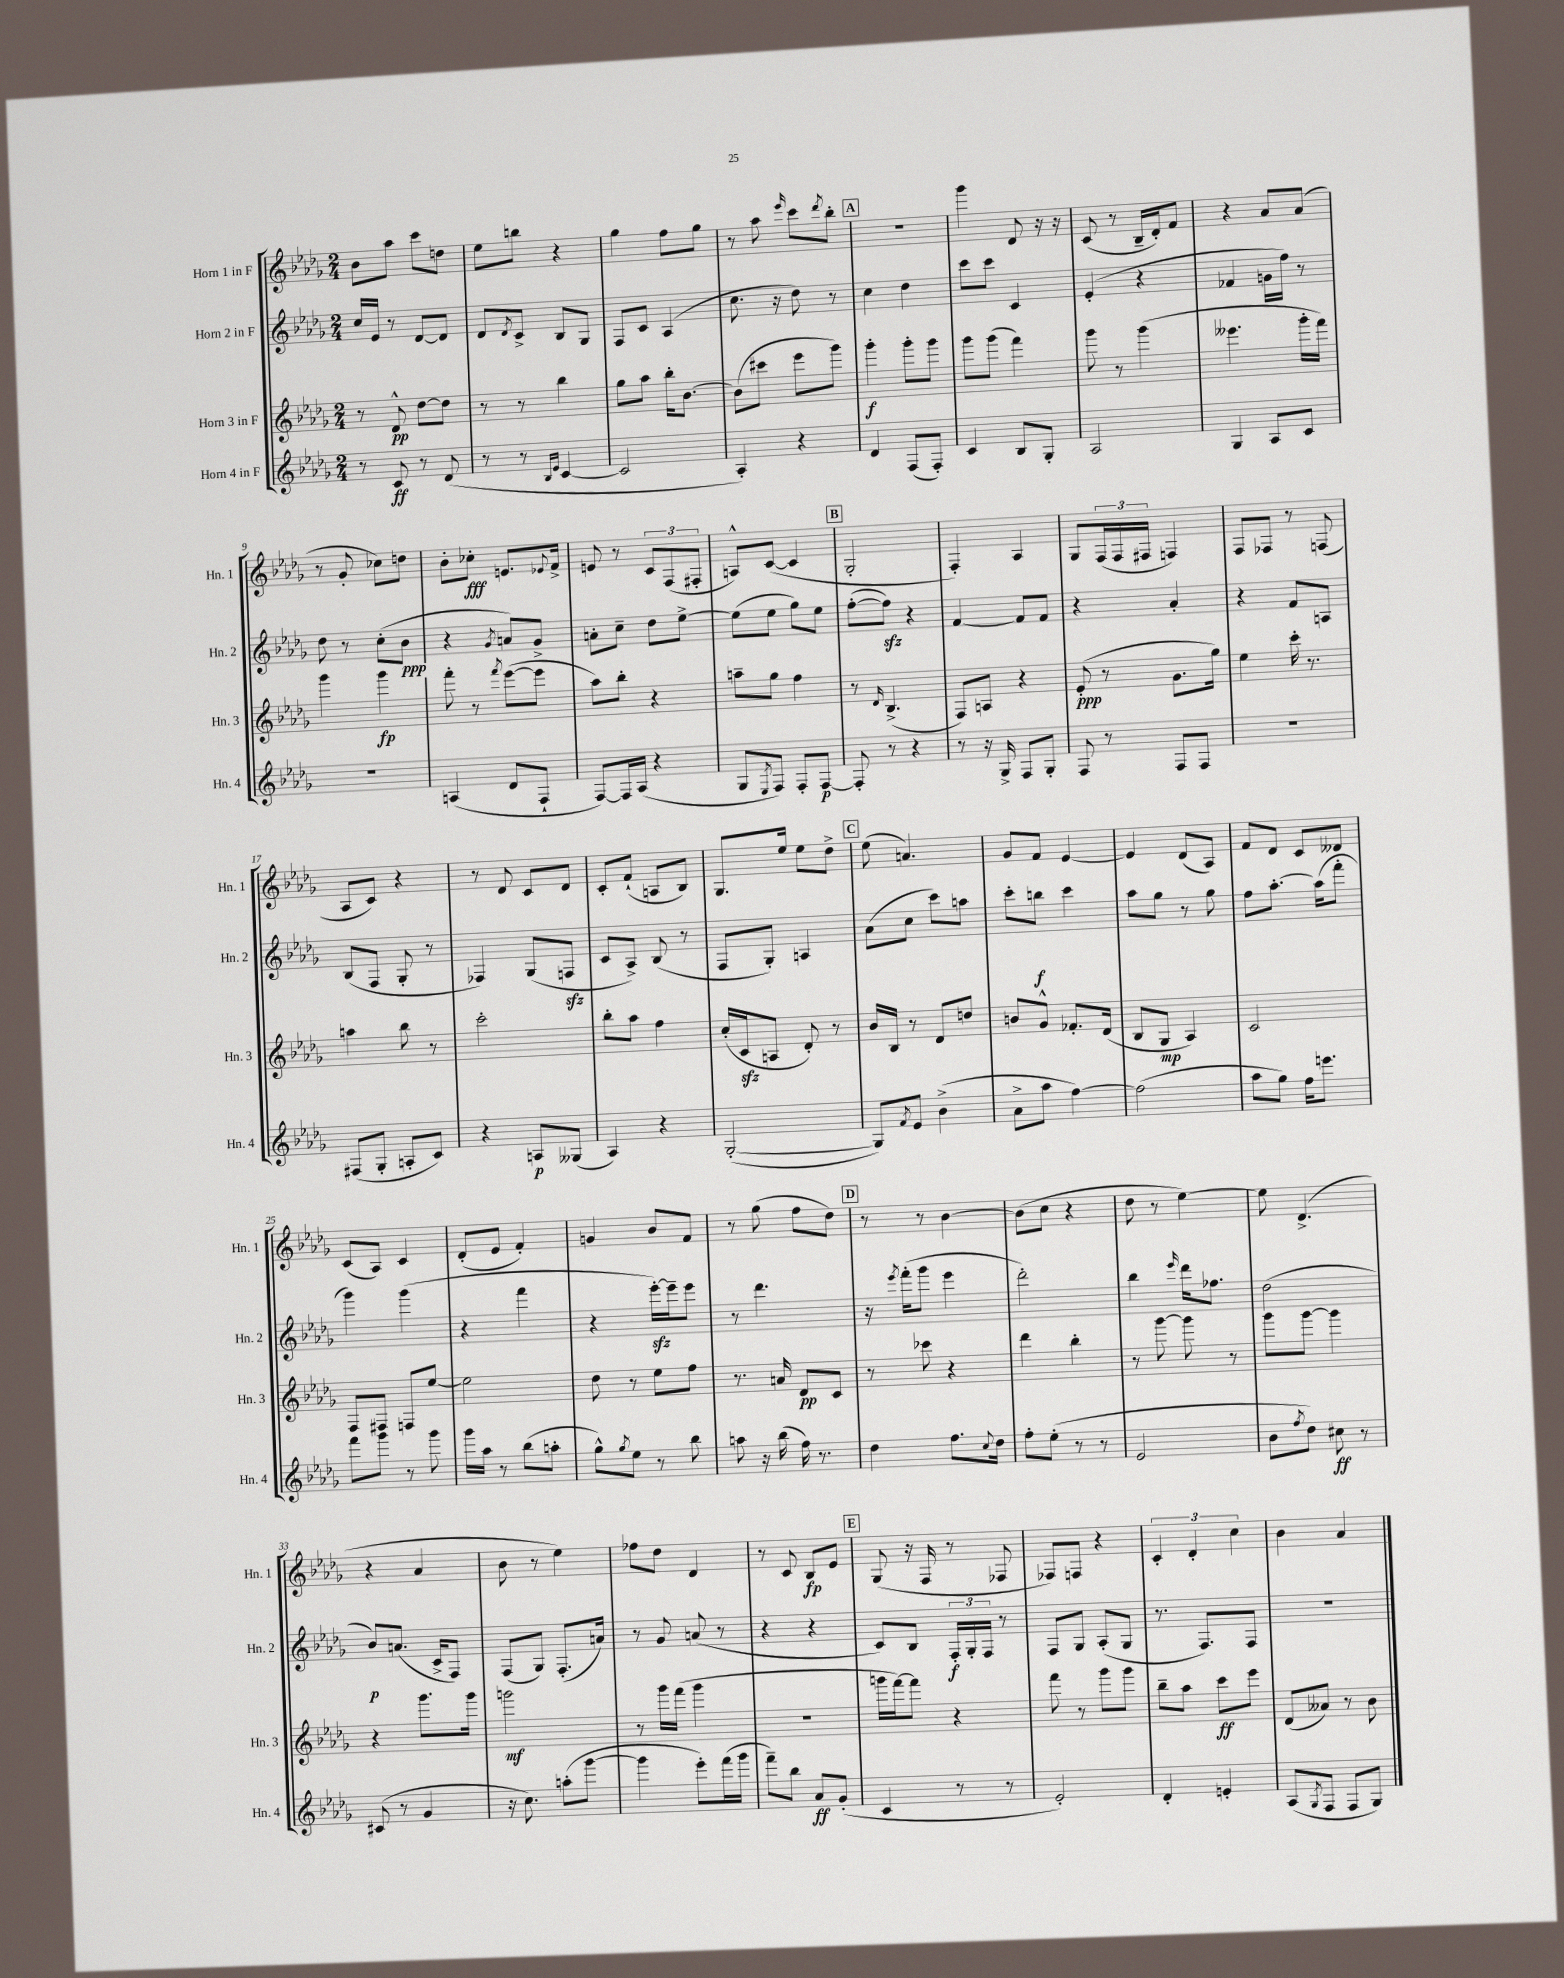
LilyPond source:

<<
\new StaffGroup <<
\new Staff = "s0" \with { instrumentName = "Horn 1 in F" shortInstrumentName = "Hn. 1" } {
    \clef treble \key des \major \numericTimeSignature \time 2/4
    bes'8 aes''8 c'''8 d''8 |
    ees''8 b''8 r4 |
    ges''4 f''8 ges''8 |
    r8 aes''8 \grace { ees'''16 } c'''8 \acciaccatura { des'''8 } bes''8-. |
    \mark \markup { \box "A" } r2 |
    ges'''4 des'8 r16 r16 |
    c'8( r8 bes16-- des'16-.) f'8 |
    r4 aes'8 aes'8( |
    r8 ges'8-. ces''8) d''8 |
    bes'8-. ces''8-.\fff e'8. \appoggiatura { ees'8 } f'16-> |
    e'8 r8 \tuplet 3/2 { c'8 f8( fis8-. } |
    a8-^) c'8~( c'4 |
    \mark \markup { \box "B" } ges2-. |
    f4-.) aes4 |
    ges8 \tuplet 3/2 { f16( f16 fis16 } f4) |
    f8 fes8 r8 f8( |
    aes8 c'8) r4 |
    r8 des'8 c'8 des'8 |
    c'8-. f'8-!( a8 bes8) |
    ges8. ees''16 ees''8 des''8-> |
    \mark \markup { \box "C" } ees''8( a'4.) |
    ges'8 f'8 ees'4~ |
    ees'4 des'8( aes8) |
    f'8 des'8 c'8 deses'8 |
    c'8( aes8) c'4 |
    des'8-.( ees'8 f'4-.) |
    g'4 bes'8 f'8 |
    r8 ges''8( f''8 des''8) |
    \mark \markup { \box "D" } r8 r8 bes'4~ |
    bes'8( c''8 r4 |
    des''8 r8 ees''4~) |
    ees''8 des'4.->( |
    r4 aes'4 |
    bes'8 r8 ees''4) |
    fes''8 des''8 des'4 |
    r8 c'8 bes8\fp ees'8 |
    \mark \markup { \box "E" } ges8( r16 f16 r8 fes8 |
    fes8) f8 r4 |
    \tuplet 3/2 { c'4-. des'4-. c''4 } |
    bes'4 aes'4 \bar "|." |
}
\new Staff = "s1" \with { instrumentName = "Horn 2 in F" shortInstrumentName = "Hn. 2" } {
    \clef treble \key des \major \numericTimeSignature \time 2/4
    c''16 ees'16 r8 des'8~ des'8 |
    des'8 \acciaccatura { des'8 } c'8-> bes8 ges8 |
    f8 c'8 aes4( |
    c''8. r16 des''8) r8 |
    \mark \markup { \box "A" } c''4 des''4 |
    c'''8 c'''8 c'4 |
    ees'4-.( r4 |
    fes'4 g'16 f''16) r8 |
    des''8 r8 c''8-.( bes'8\ppp |
    r4 \acciaccatura { ges'8 } a'8) ges'8-> |
    a'8-. c''8-- des''8 ees''8~-> |
    ees''8( ees''8 ges''8) ees''8 |
    \mark \markup { \box "B" } f''8~-.( f''8\sfz) r4 |
    f'4~ f'8 f'8 |
    r4 aes'4-. |
    r4 f'8 a8 |
    bes8( f8 ges8-. r8 |
    fes4) ges8( f8\sfz |
    c'8 aes8->) bes8( r8 |
    f8 ges8-.) a4 |
    \mark \markup { \box "C" } aes'8( c''8 c'''8) a''8 |
    c'''8-. b''8\f c'''4 |
    aes''8 ges''8 r8 ges''8 |
    f''8 aes''8.~-. aes''16( f'''8-. |
    ges'''4) ges'''4( |
    r4 f'''4 |
    r4 ees'''16~-.\sfz) ees'''16-- ees'''8 |
    r8 des'''4. |
    \mark \markup { \box "D" } r16 \acciaccatura { ees'''8 } f'''16-.( ges'''8 ees'''4 |
    des'''2-.) |
    bes''4 \grace { ees'''16 } des'''16 fes''8. |
    des''2( |
    bes'8\p) a'8.( c'16-> f8) |
    f8( ges8) f8.-.( a'16) |
    r8 ges'8 a'8( r8 |
    r4 r4 |
    \mark \markup { \box "E" } c'8) bes8 \tuplet 3/2 { f16-.\f ges16-. f16 } r8 |
    f8 ges8 aes8-.( ges8 |
    r8. f8.) f8 |
    R2 \bar "|." |
}
\new Staff = "s2" \with { instrumentName = "Horn 3 in F" shortInstrumentName = "Hn. 3" } {
    \clef treble \key des \major \numericTimeSignature \time 2/4
    r8 des'8-^\pp des''8~ des''8 |
    r8 r8 bes''4 |
    ges''8 aes''8 bes''16-. bes'8.~ |
    bes'8( cis'''8 ees'''8 ges'''8) |
    \mark \markup { \box "A" } ges'''4-.\f ges'''8-. ges'''8 |
    ges'''8 ges'''8( f'''4) |
    ges'''8 r8 ges'''4( |
    eeses'''4. ges'''16-. f'''16) |
    ges'''4 ges'''4\fp |
    f'''8-. r8 \acciaccatura { f'''8 } ees'''8~( ees'''8 |
    aes''8) bes''8-. r4 |
    a''8-- ges''8 f''4 |
    \mark \markup { \box "B" } r8 \grace { des'16 } bes4.->( |
    f8) a8 r4 |
    ees'8-.\ppp( r8 ges'8. ges''16) |
    ees''4 c'''16-. r8. |
    a''4 bes''8 r8 |
    c'''2-. |
    bes''8-. aes''8 f''4 |
    c''16-.( c'16\sfz a8 des'8-.) r8 |
    \mark \markup { \box "C" } bes'16 bes16 r8 des'8 d''8 |
    b'8 ges'8-^ fes'8.-. des'16( |
    bes8 ges8\mp aes4) |
    c'2 |
    f8 fis8 f8 ees''8~ |
    ees''2 |
    des''8 r8 ees''8 f''8 |
    r8. a'16 des'8\pp c'8 |
    \mark \markup { \box "D" } r8 ces'''8 r4 |
    des'''4 bes''4-. |
    r8 ges'''8~ ges'''8 r8 |
    ges'''8 ges'''8~ ges'''4 |
    r4 ges'''8. ges'''16 |
    g'''2\mf |
    r8 ges'''16 f'''16( ges'''4 |
    R2 |
    \mark \markup { \box "E" } g'''16 f'''16~) f'''8 r4 |
    f'''8 r8 ges'''8 ges'''8 |
    bes''8-- aes''8 c'''8\ff ees'''8 |
    des'8( aeses'8) r8 bes'8 \bar "|." |
}
\new Staff = "s3" \with { instrumentName = "Horn 4 in F" shortInstrumentName = "Hn. 4" } {
    \clef treble \key des \major \numericTimeSignature \time 2/4
    r8 c'8\ff r8 des'8( |
    r8 r8 \grace { bes16 ees'16 } c'4~ |
    c'2 |
    aes4-.) r4 |
    \mark \markup { \box "A" } des'4 f8( f8-.) |
    c'4 bes8 ges8-. |
    aes2 |
    ges4 aes8 c'8 |
    R2 |
    a4( des'8 f8-! |
    f8~) f16 aes16( r4 |
    ges8 \acciaccatura { ees8 } f8) f8-. f8~\p |
    \mark \markup { \box "B" } f8-. r8 r4 |
    r8 r16 ges16-> f8 ges8-. |
    f8 r8 f8 f8 |
    r2 |
    fis8( ges8-. a8-. c'8) |
    r4 a8\p geses8( |
    aes4) r4 |
    ges2~-.( |
    \mark \markup { \box "C" } ges8) \acciaccatura { f'8 } ees'8 bes'4->( |
    aes'8-> aes''8 f''4~) |
    f''2( |
    aes''8 ges''8) f''16 e'''8. |
    f'''8 ges'''8 r8 ges'''8 |
    ges'''16 aes''16 r8 bes''8( a''8-. |
    ges''8-^) \acciaccatura { ges''8 } ees''8 r8 bes''8 |
    a''8 r16 bes''16( f''16) r8. |
    \mark \markup { \box "D" } des''4 f''8. \appoggiatura { c''8 } des''16 |
    f''8-. ees''8-.( r8 r8 |
    ees'2 |
    bes'8 \acciaccatura { f''8 } des''8) cis''8\ff r8 |
    cis'8( r8 ges'4 |
    r16 c''8.) a''8-.( ges'''8~ |
    ges'''4 ees'''8-.) f'''16( ges'''16 |
    f'''8--) bes''8 aes'8\ff ges'8-.( |
    \mark \markup { \box "E" } c'4 r8 r8 |
    ees'2-.) |
    des'4-. e'4-. |
    aes8( \acciaccatura { ges8 } f8 f8 ges8) \bar "|." |
}
>>
>>
